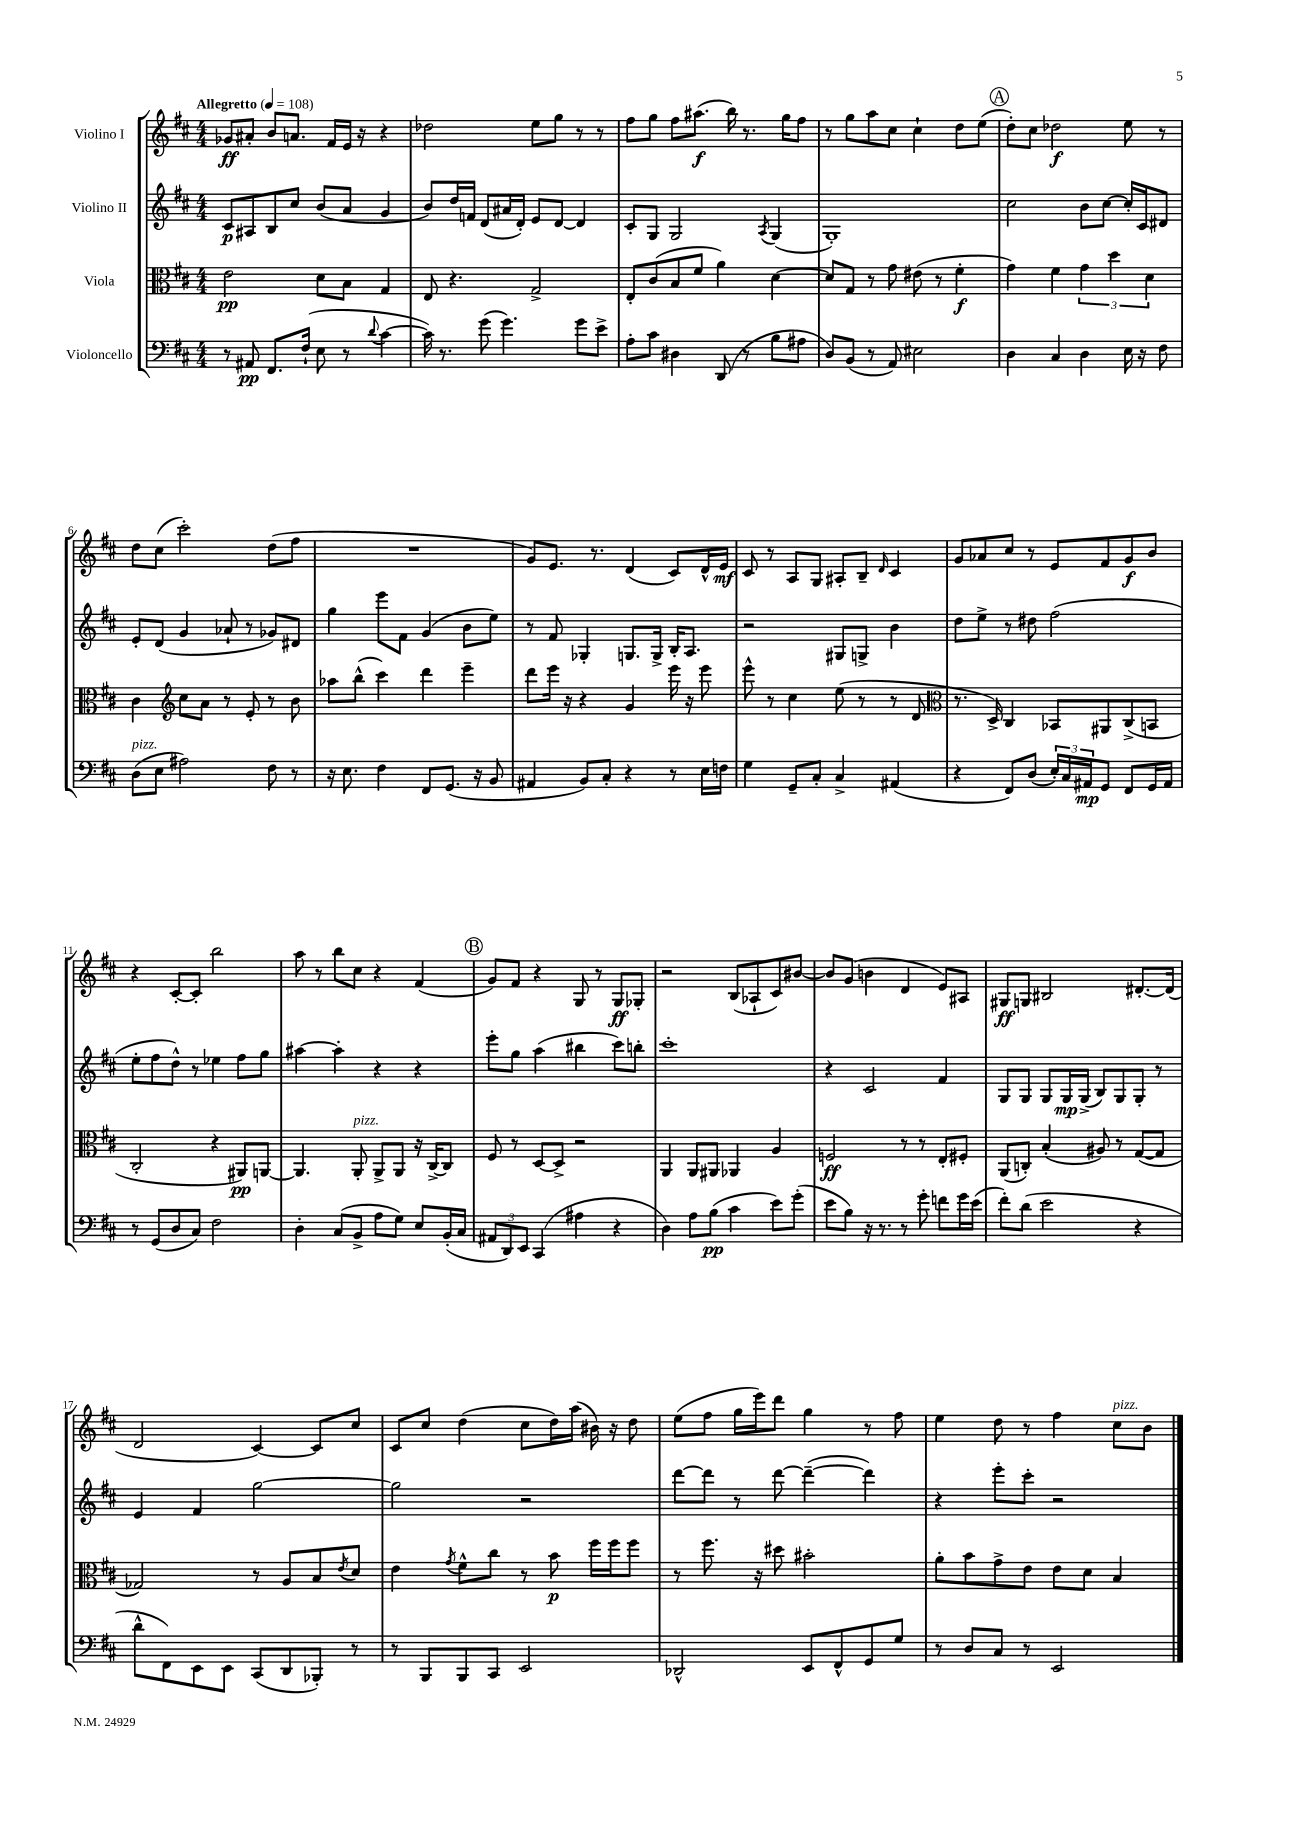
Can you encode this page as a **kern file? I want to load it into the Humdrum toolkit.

**kern	**kern	**kern	**kern
*staff4	*staff3	*staff2	*staff1
*clefF4	*clefC3	*clefG2	*clefG2
*k[f#c#]	*k[f#c#]	*k[f#c#]	*k[f#c#]
*M4/4	*M4/4	*M4/4	*M4/4
*MM108	*MM108	*MM108	*MM108
8r	2e	8c#	8g-
8AA#	.	8A#	8a#'
8.FF#	.	8B	8b
.	.	8cc#	8.a
(16F#`	.	.	.
8E	8d	(8b	.
.	.	.	16f#
8r	8B	8a	16e
.	.	.	16r
8qqd	.	.	.
[4c#	4G	4g	4r
=	=	=	=
16c#])	8E	8b)	2dd-
8.r	.	.	.
.	4.r	16dd	.
.	.	16f	.
(8g	.	(8d	.
4.g)	.	16a#	.
.	.	16d')	.
.	2G^	8e	8ee
.	.	[8d	8gg
8g	.	4d]	8r
8e^	.	.	8r
=	=	=	=
8A'	8E'	8c#'	8ff#
8c#	(8c#	8G	8gg
4D#	8B	2G	8ff#
.	8f#	.	(8.aa#
(8DD	4a)	.	.
.	.	.	16bb)
8r	.	.	8.r
.	.	8qA	.
8B	[4d	(4G	.
.	.	.	16gg
8A#	.	.	8ff#
=	=	=	=
8D)	8d]	1G')	8r
(8BB	8G	.	8gg
8r	8r	.	8aa
8AA)	8g	.	8cc#
2E#	(8e#	.	4cc#`
.	8r	.	.
.	4f#'	.	8dd
.	.	.	(8ee
=	=	=	=
4D	4g)	2cc#	8dd')
.	.	.	8cc#
4C#	4f#	.	2dd-
4D	6g	8b	.
.	.	[8cc#	.
.	6dd	.	.
16E	.	16cc#']	8ee
16r	.	16c#	.
.	6d	.	.
8F#	.	8d#	8r
=	=	=	=
(8D	4c#	8e'	8dd
8E	.	(8d	(8cc#
*	*clefG2	*	*
2A#)	8cc#	4g	2ccc#')
.	8a	.	.
.	8r	8a-`	.
.	8e'	8r	.
8F#	8r	8g-)	(8dd
8r	8b	8d#	8ff#
=	=	=	=
16r	8aa-	4gg	1r
8.E	.	.	.
.	(8bb^^	.	.
4F#	4ccc#)	8eee	.
.	.	8f#	.
8FF#	4ddd	(4g	.
(8.GG	.	.	.
.	4eee~	8b	.
16r	.	.	.
8BB	.	8ee)	.
=	=	=	=
4AA#	8ddd	8r	8g)
.	16eee	8f#	8.e
.	16r	.	.
8BB)	4r	4G-'	.
.	.	.	8.r
8C#'	.	.	.
4r	4g	8.G	(4d
.	.	16G^	.
8r	16eee	16B'	8c#)
.	16r	8.A	.
16E	8eee	.	16d^^
16F	.	.	16e
=	=	=	=
4G	8eee^^	2r	8c#
.	8r	.	8r
8GG~	4cc#	.	8A
8C#'	.	.	8G
4C#^	(8ee	8G#	8A#'
.	8r	8G^	8B~
.	.	.	16qqd
(4AA#	8r	4b	4c#
.	8d	.	.
=	=	=	=
*	*clefC3	*	*
4r	8.r	8dd	8g
.	.	8ee^	8a-
.	16D^)	.	.
8FF#)	4C#	8r	8cc#
(8D	.	8dd#	8r
24E')	8BB-	(2ff#	8e
24C#	.	.	.
24AA#	.	.	.
8GG	8AA#	.	8f#
8FF#	(8C#^	.	8g
16GG	8BB	.	8b
16AA#	.	.	.
=	=	=	=
8r	2C#'	8ee'	4r
(8GG	.	8ff#	.
8D	.	8dd^^)	[8c#'
8C#)	.	8r	8c#']
2F#	4r	4ee-	2bb
.	8AA#)	8ff#	.
.	[8AA	8gg	.
=	=	=	=
4D'	4.AA]	[4aa#	8aa
.	.	.	8r
(8C#	.	4aa#']	8bb
8BB^	8AA'	.	8cc#
8A	8AA^	4r	4r
8G)	8AA	.	.
8E	16r	4r	(4f#
.	[16C#^	.	.
(16BB'	8C#]	.	.
16C#	.	.	.
=	=	=	=
12AA#	8F#	8eee'	8g)
12DD)	.	.	.
.	8r	8gg	8f#
12EE	.	.	.
(4CC#	[8D	(4aa	4r
.	8D^]	.	.
4A#	2r	4bb#	8G
.	.	.	8r
4r	.	8ccc#)	8G
.	.	8bb'	8G-'
=	=	=	=
4D)	4AA	1ccc#'	2r
8A	8AA	.	.
(8B	8AA#	.	.
4c#	4AA-	.	(8B
.	.	.	8A-`
8e)	4A	.	8c#)
(8g'	.	.	[8b#
=	=	=	=
8e	2F	4r	8b#]
8B)	.	.	(8g
16r	.	2c#	4b
8.r	.	.	.
8r	8r	.	4d
8g'	8r	.	.
8f	8E'	4f#	8e)
16g	8F#'	.	8A#
(16e	.	.	.
=	=	=	=
8f#')	(8AA	8G	8G#
(8d	8C')	8G	8G
2e	(4B'	8G	2B#
.	.	16G	.
.	.	(16G^	.
.	8A#)	8B)	.
.	8r	8G	.
4r	([8G	8G'	[8.d#'
.	8G]	8r	.
.	.	.	(16d#]
=	=	=	=
8d^^	2G-)	4e	2d
8FF#)	.	.	.
8EE	.	4f#	.
8EE	.	.	.
(8CC#	8r	[2gg	[4c#)
8DD	8A	.	.
8BBB-')	8B	.	8c#]
.	8qe	.	.
8r	8d	.	8cc#
=	=	=	=
8r	4e	2gg]	8c#
8BBB	.	.	8cc#
.	8qg	.	.
8BBB	8f#^^	.	(4dd
8CC#	8cc#	.	.
2EE	8r	2r	8cc#
.	8b	.	16dd)
.	.	.	(16aa
.	16ff#	.	16b#)
.	16ff#	.	16r
.	8ff#	.	8dd
=	=	=	=
2DD-^^	8r	[8ddd	(8ee
.	8.ff#	8ddd]	8ff#
.	.	8r	16gg
.	16r	.	16eee)
.	8dd#	[8ddd	8ddd
8EE	2b#'	(4ddd~_	4gg
8FF#^^	.	.	.
8GG	.	4ddd])	8r
8G	.	.	8ff#
=	=	=	=
8r	8a'	4r	4ee
8D	8b	.	.
8C#	8g^	8eee'	8dd
8r	8e	8ccc#'	8r
2EE	8e	2r	4ff#
.	8d	.	.
.	4B	.	8cc#
.	.	.	8b
==	==	==	==
*-	*-	*-	*-
